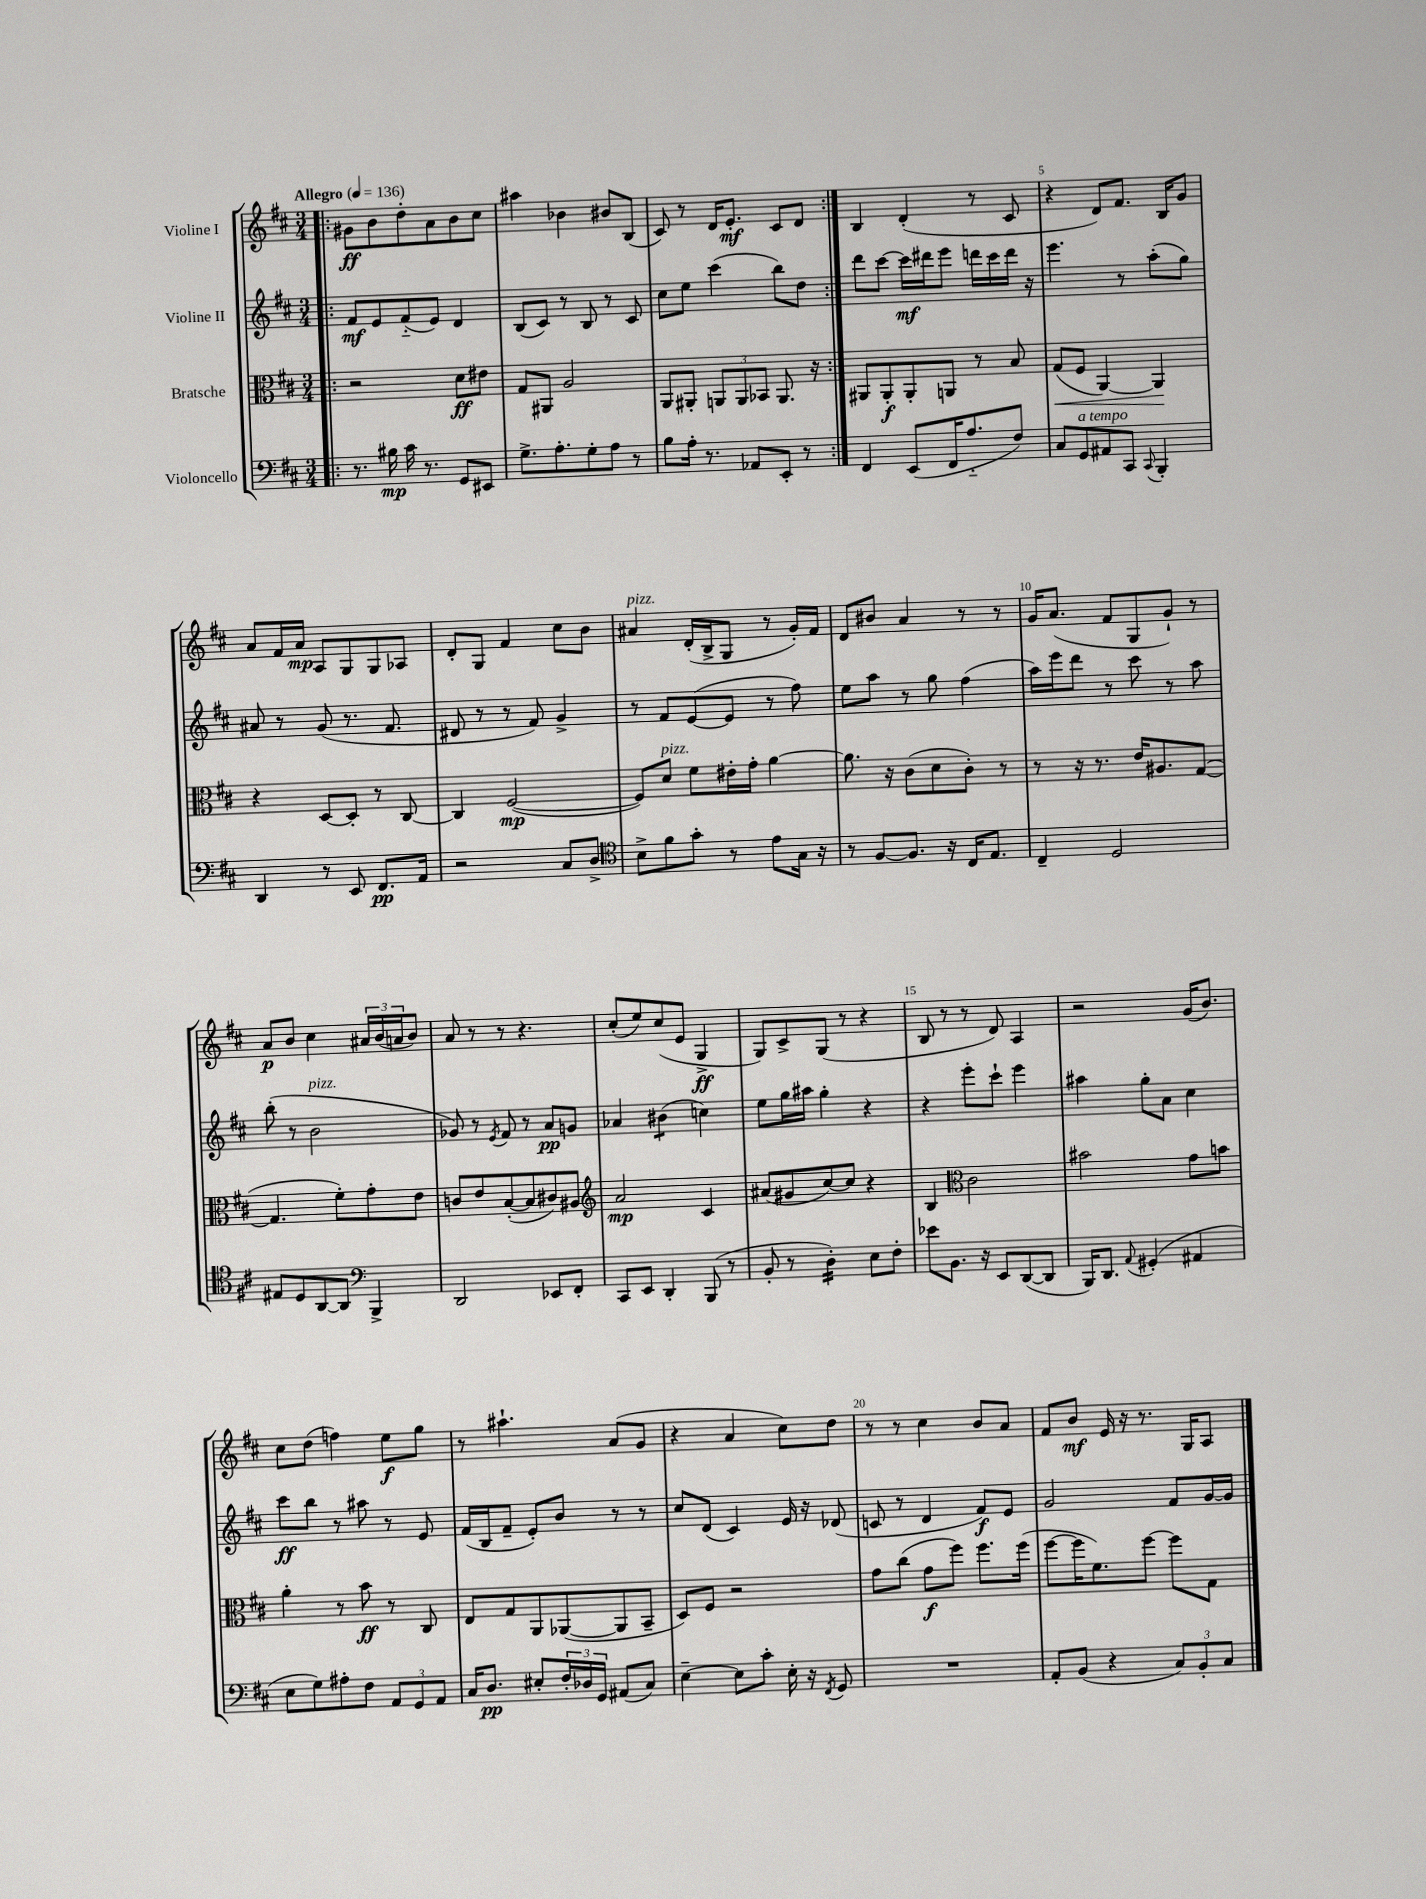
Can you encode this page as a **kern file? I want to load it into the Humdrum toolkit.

**kern	**kern	**kern	**kern
*staff4	*staff3	*staff2	*staff1
*clefF4	*clefC3	*clefG2	*clefG2
*k[f#c#]	*k[f#c#]	*k[f#c#]	*k[f#c#]
*M3/4	*M3/4	*M3/4	*M3/4
*MM136	*MM136	*MM136	*MM136
=!|:	=!|:	=!|:	=!|:
8.r	2r	8f#/L	8g#\L
.	.	8e/	8b\
16B#\	.	.	.
16c#\	.	(8f#'~/	8dd'\
8.r	.	.	.
.	.	8e/J)	8a\
8GG/L	8d\L	4d/	8b\
8EE#/J	8e#\J	.	8cc#\J
=	=	=	=
8.G^\L	8G/L	(8B/L	4aa#\
.	8AA#/J	8c#/J)	.
8.A'\	.	.	.
.	2A/	8r	4b-\
8G'\	.	8B/	.
8A\J	.	8r	8b#/L
8r	.	8c#/	(8B/J
=	=	=	=
8B\L	8AA/L	8cc#\L	8c#/)
16A'\Jk	8AA#'/J	8ee\J	8r
8.r	.	.	.
.	12AA/L	(4ccc#\	16d/LK
.	.	.	8.e'/J
.	12AA/	.	.
8AA-/L	.	.	.
.	12BB-/J	.	.
8EE'/J	8.AA/	8bb\L)	8c#/L
8r	.	8dd\J	8d/J
.	16r	.	.
=:|!	=:|!	=:|!	=:|!
4FF#/	8AA#/L	8ddd\L	4B/
.	8AA#'/	[8ccc#\J	.
(8EE/L	8AA#'/	16ccc#\]LL	(4d'/
.	.	16ddd#\J	.
16FF#/K	8AA/J	8eee\J	.
8.A'~/	.	.	.
.	8r	16ddd\LL	8r
.	.	16ccc#\	.
8F#/J)	8B/	16ddd\JJ	8c#/
.	.	16r	.
=	=	=	=
8C#/L	(8G/L	4.eee\	4r
8GG/	8F#/J	.	.
8AA#/	[4AA/)	.	8d/L)
8CC#/J	.	8r	8.f#/J
8qqCC#/	.	.	.
4BBB'/	4AA/]	(8aa'\L	.
.	.	.	16B/LK
.	.	8gg\J)	8g/J
=	=	=	=
4DD/	4r	8a#/	8a/L
.	.	8r	16f#/L
.	.	.	16a/JJ
8r	[8D/L	(8g/	8A/L
8EE/	8D'/]J	8.r	8G/
8.FF#/L	8r	.	8G/
.	.	8.f#/	.
.	[8C#/	.	8A-/J
16AA/Jk	.	.	.
=	=	=	=
2r	4C#/]	8d#/	8d'/L
.	.	8r	8G/J
.	([2F#/	8r	4f#/
.	.	8f#/)	.
8C#/L	.	4g^/	8cc#\L
8D^/J	.	.	8b\J
=	=	=	=
*clefC4	*	*	*
8B^\L	8F#/]L)	8r	4a#/
8f#\	8d/J	8f#/L	.
8g'\J	8f#\L	([8e/	(16d'/LL
.	.	.	16B^/J
8r	16e#'\L	8e/]J	8G/J
.	16g'\JJ	.	.
8e\L	[4a\	8r	8r
16G\Jk	.	8ff#\)	16g'/LL)
16r	.	.	16f#/JJ
=	=	=	=
8r	8.a\]	8ee\L	8d/L
[8F#/L	.	8aa\J	8b#/J
.	16r	.	.
8.F#/]J	(8c#\L	8r	4a/
.	8d\	8gg\	.
16r	.	.	.
16C#/LK	8c#'\J)	(4ff#\	8r
8.E/J	.	.	.
.	8r	.	8r
=	=	=	=
4C#~/	8r	16aa\LL)	16g/LK
.	.	16eee\J	(8.a/J
.	16r	8ddd\J	.
.	8.r	.	.
2D/	.	8r	8f#/L
.	16e/LK	8ccc#\	8G/
.	8.A#/	.	.
.	.	8r	8g`/J)
.	([8G/J	8aa\	8r
=	=	=	=
8E#/L	4.G/]	(8bb'\	8a/L
8D/	.	8r	8b/J
[8AA/	.	2b\	4cc#\
8AA/]J	8f#'\L)	.	.
*clefF4	*	*	*
4BBB^/	8g'\	.	24a#/LL
.	.	.	(24b/
.	.	.	24a/J
.	8e\J	.	8b/J)
=	=	=	=
2DD/	8c/L	8g-/)	8a/
.	8e/	8r	8r
.	.	8qe/	.
.	([8B'/	8f#/	8r
.	8B/]	8r	4.r
8EE-/L	8c#/)	8a/L	.
8FF#'/J	8A#/J	8g/J	.
=	=	=	=
*	*clefG2	*	*
8CC#/L	2a/	4a-/	(8cc#'/L
8EE/J	.	.	8ee/)
4DD'/	.	(4b#\	(8cc#/
.	.	.	8e/J
(8BBB/	4c#/	4cc\)	4G^/
8r	.	.	.
=	=	=	=
8BB'/	(8a#/L	8ee\L	8G/L)
8r	8g#/	16gg\L	8c#^/
.	.	16aa#\JJ	.
4D'\)	[8cc#/)	4gg'\	(8G/J
.	8cc#/]J	.	8r
8E\L	4r	4r	4r
8F#'\J	.	.	.
=	=	=	=
8e-\L	4B/	4r	8B/
8.BB\J	.	.	8r
*	*clefC3	*	*
.	2c#\	8eee'\L	8r
16r	.	.	.
8EE/L	.	8ccc#`\J	8d/)
([8DD/	.	4eee\	4A/
8DD/]J	.	.	.
=	=	=	=
16BBB/LK)	2b#\	4aa#\	2r
8.DD/J	.	.	.
8qqAA/	.	.	.
(4GG#'/	.	8gg'\L	.
.	.	8a\J	.
4AA#/	8g\L	4cc#\	(16g/LK
.	.	.	8.b/J)
.	8b\J	.	.
=	=	=	=
8E\L	4a'\	8ccc#\L	8cc#\L
8G\)	.	8bb\J	(8dd\J
8A#'\	8r	8r	4ff\)
8F#\J	8b\	8aa#\	.
12AA/L	8r	8r	8ee\L
12GG/	.	.	.
.	8C#/	8e/	8gg\J
12AA/J	.	.	.
=	=	=	=
16C#/LK	8E/L	(16f#/LL	8r
8.D/J	.	16B/J	.
.	8G/	8f#~/J	4.aa#`\
8E#'/L	8AA/	8e'/L)	.
24F#'/L	([8AA-/	8b/J	.
24D-/	.	.	.
24GG/JJ	.	.	.
(8AA#/L	8AA-/]	8r	(8a/L
8C#/J)	8BB~/J	8r	8g/J
=	=	=	=
[4E~\	8D/L)	8cc#/L	4r
.	8F#/J	(8d/J	.
8E\]L	2r	4c#/)	4a/
8c#'\J	.	.	.
16E'\	.	16e/	8cc#\L)
16r	.	16r	.
8qFF#/	.	.	.
8GG/	.	(8d-/	8dd\J
=	=	=	=
2.r	8g\L	8c/	8r
.	(8cc#\J	8r	8r
.	8g\L	4d/	4cc#\
.	8ff#\J)	.	.
.	8.ff#\L	8f#/L)	8b/L
.	.	8e/J	8a/J
.	(16ff#\Jk	.	.
=	=	=	=
8AA'/L	[8ff#\L	2g/	8f#/L
(8BB/J	16ff#\]K	.	8b/J
.	8.f#\)	.	.
4r	.	.	16e/
.	.	.	16r
.	[8ff#\J	.	8.r
12C#/L)	8ff#\]L	8f#/L	.
.	.	.	16G/LK
12BB'/	.	.	.
.	8G\J	[16g/L	8A/J
12C#/J	.	.	.
.	.	16g/]JJ	.
==	==	==	==
*-	*-	*-	*-
